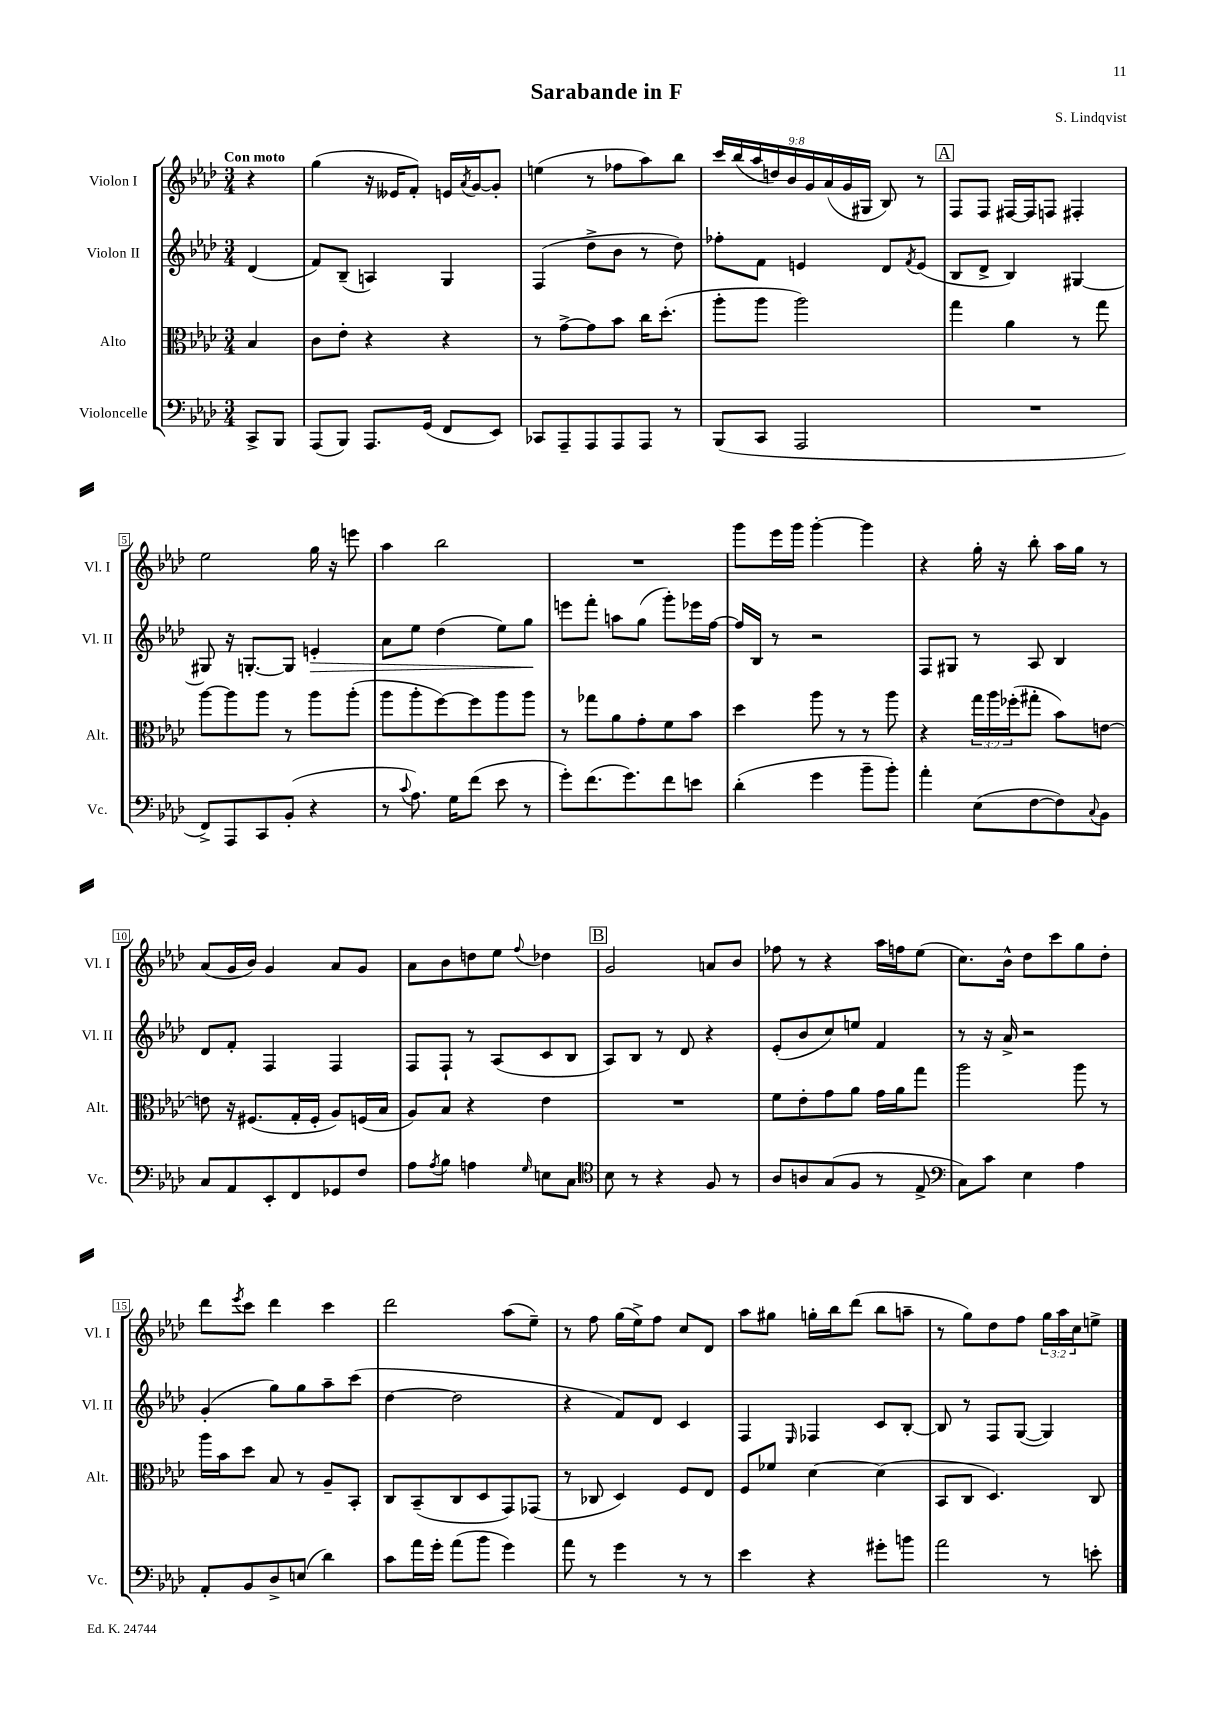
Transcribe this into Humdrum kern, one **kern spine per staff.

**kern	**kern	**kern	**dynam	**kern
*part4	*part3	*part2	*part2	*part1
*staff4	*staff3	*staff2	*staff2	*staff1
*I"Violoncelle	*I"Alto	*I"Violon II	*	*I"Violon I
*I'Vc.	*I'Alt.	*I'Vl. II	*	*I'Vl. I
*clefF4	*clefC3	*clefG2	*	*clefG2
*k[b-e-a-d-]	*k[b-e-a-d-]	*k[b-e-a-d-]	*	*k[b-e-a-d-]
*M3/4	*M3/4	*M3/4	*	*M3/4
=	=	=	=	=
!	!	!	!	!LO:TX:a:B:t=Con moto
8CC^/L	4B-/	(4d-/	.	4r
8BBB-/J	.	.	.	.
=1	=1	=1	=1	=1
(8AAA-/L	8c\L	8f/L)	.	(4gg\
8BBB-/J)	8e-'\J	(8B-~/J	.	.
8.AAA-/L	4r	4An/)	.	16r
.	.	.	.	16e--X/KL
.	.	.	.	8f'/J)
(16GG/Jk	.	.	.	.
8FF/L	4r	4G/	.	16en/LL
.	.	.	.	8qa-/
.	.	.	.	[16g/J
8EE-/J)	.	.	.	8g'/J]
=2	=2	=2	=2	=2
8CC-X/L	8r	(4F/	.	(4een\
8AAA-~/	[8g^\L	.	.	.
8AAA-/	8g\]	8dd-^\L	.	8r
8AAA-/	8b-\J	8b-\J	.	8ff-X\L
8AAA-/J	16cc\KL	8r	.	8aa-\)
.	(8.dd-'\J	.	.	.
8r	.	8dd-\)	.	8bb-\J
=3	=3	=3	=3	=3
(8BBB-/L	8aa-'\L	8ff-X'\L	.	18ccc/LL
.	.	.	.	(18bb-/
.	.	.	.	18aa-/
8CC/J	8aa-\J	8f\J	.	.
.	.	.	.	18ddn/)
.	.	.	.	18b-/
2AAA-/	2aa-\)	4en/	.	.
.	.	.	.	18g/
.	.	.	.	(18a-/
.	.	.	.	18g/
.	.	.	.	18G#X/JJ
.	.	8d-/L	.	8B-/)
.	.	8qf/	.	.
.	.	(8e/J	.	8r
!!LO:REH:place=s1:t=A
=4	=4	=4	=4	=4
2.r	4gg\	8B-/L	.	8F/L
.	.	8d-^/J	.	8F/J
.	4a-\	4B-/)	.	[16F#X/LL
.	.	.	.	16F#/J]
.	.	.	.	8Fn/J
.	8r	[4G#X/	.	4F#X'/
.	8gg\	.	.	.
!!LO:LB:g=z
=5	=5	=5	=5	=5
8FF^/L)	[8aa-\L	8G#X/]	.	2ee-\
8AAA-/	8aa-\]	16r	.	.
.	.	[8.Gn'/L	.	.
8CC/	8aa-\J	.	.	.
(8BB-'/J	8r	8G/J]	.	.
!	!	!	!LO:HP:b	!
4r	8aa-\L	4en'/	>	16gg\
.	.	.	.	16r
.	(8aa-'\J	.	.	8eeen\
=6	=6	=6	=6	=6
8r	8aa-\L	8a-\L	.	4aa-\
8qqc/	.	.	.	.
8.A-\)	8aa-'\	8ee-\J	.	.
.	[8ff\)	(4dd-\	.	2bb-\
16G\KL	.	.	.	.
(8f\J	8ff\]	.	.	.
8e-\	8aa-\	8ee-\L)	.	.
8r	8aa-\J	8gg\J	.	.
.	.	.	]	.
=7	=7	=7	=7	=7
8g'\L)	8r	8eeen\L	.	2.r
(8.f\	8gg-X\L	8fff'\J	.	.
.	8a-\	8aan\L	.	.
8.g\)	.	.	.	.
.	8g'\	(8gg\J	.	.
8f\	8f\	8ggg'\L)	.	.
8en\J	8b-\J	16eee-X\L	.	.
.	.	[16ff\JJ	.	.
=8	=8	=8	=8	=8
(4d-'\	4dd-\	16ff/LL]	.	8ggg\L
.	.	16B-/JJ	.	.
.	.	8r	.	16eee-\L
.	.	.	.	16ggg\JJ
4g\	8aa-\	2r	.	[4ggg'\
.	8r	.	.	.
8b-~\L	8r	.	.	4ggg\]
8b-'\J)	8aa-\	.	.	.
=9	=9	=9	=9	=9
4a-'\	4r	8F/L	.	4r
.	.	8G#X/J	.	.
(8E-\L	24gg\LL	8r	.	16gg'\
.	24aa-\	.	.	.
.	.	.	.	16r
.	(24ff-X'\J	.	.	.
[8F\	8gg#X'\J	8A-/	.	8bb-'\
8F\])	8b-\L)	4B-/	.	16aa-\LL
.	.	.	.	16gg\JJ
8qqC/	.	.	.	.
8BB-\J	[8en\J	.	.	8r
!!LO:LB:g=z
=10	=10	=10	=10	=10
8C/L	8en\]	8d-/L	.	(8a-/L
8AA-/	16r	8f'/J	.	16g/L
.	(8.F#X/L	.	.	16b-/JJ)
8EE-'/	.	4F/	.	4g/
8FF/	16G'/L	.	.	.
.	16F#'/JJ	.	.	.
8GG-X/	8A-/L)	4F/	.	8a-/L
8F/J	(16Fn/L	.	.	8g/J
.	16B-/JJ	.	.	.
=11	=11	=11	=11	=11
8A-\L	8A-/L)	8F/L	.	8a-\L
8qA-/	.	.	.	.
8B-\J	8B-/J	8F`/J	.	8b-\
4An\	4r	8r	.	8ddn\
.	.	(8A-/L	.	8ee-\J
16qqG/	.	.	.	8qqff/
8En\L	4e-\	8c/	.	4dd-X\
8C\J	.	8B-/J	.	.
!!LO:REH:place=s1:t=B
=12	=12	=12	=12	=12
*clefC4	*	*	*	*
8B-\	2.r	8A-/L)	.	2g/
8r	.	8B-/J	.	.
4r	.	8r	.	.
.	.	8d-/	.	.
8F/	.	4r	.	8an/L
8r	.	.	.	8b-/J
=13	=13	=13	=13	=13
8A-/L	8f\L	(8e-'/L	.	8ff-X\
8An/	8e-'\	8b-/	.	8r
(8G/	8g\	8cc/)	.	4r
8F/J	8a-\J	8een/J	.	.
8r	16g\LL	4f/	.	16aa-\LL
.	16a-\J	.	.	16ffn\J
8E-^/	8gg\J	.	.	(8ee-\J
=14	=14	=14	=14	=14
*clefF4	*	*	*	*
8C\L)	2aa-\	8r	.	8.cc\L)
8c\J	.	16r	.	.
.	.	16a-^/	.	16b-^^\Jk
4E-\	.	2r	.	8dd-\L
.	.	.	.	8ccc\
4A-\	8aa-\	.	.	8gg\
.	8r	.	.	8dd-'\J
!!LO:LB:g=z
=15	=15	=15	=15	=15
8AA-'/L	16aa-\LL	(4g'/	.	8ddd-\L
.	16b-\J	.	.	.
.	.	.	.	8qeee-/
8BB-/	8dd-\J	.	.	8ccc\J
8D-^/	8B-/	8gg\L)	.	4ddd-\
(8En/J	8r	8gg\	.	.
4d-\)	8A-~/L	8aa-~\	.	4ccc\
.	8BB-'/J	(8ccc\J	.	.
=16	=16	=16	=16	=16
8c\L	8C/L	[4dd-\	.	2ddd-\
16a-\L	(8BB-~/	.	.	.
16g'\JJ	.	.	.	.
(8a-\L	8C/	2dd-\]	.	.
8b-\J	8D-/	.	.	.
4g\)	8GG/)	.	.	(8aa-\L
.	(8GG-X/J	.	.	8ee-~\J)
=17	=17	=17	=17	=17
8a-\	8r	4r	.	8r
8r	8C-X/	.	.	8ff\
4g\	4D-/)	8f/L)	.	(16gg\LL
.	.	.	.	16ee-^\J)
.	.	8d-/J	.	8ff\J
8r	8F/L	4c/	.	8cc/L
8r	8E-/J	.	.	8d-/J
=18	=18	=18	=18	=18
4e-\	8F/L	4F/	.	8aa-\L
.	8f-X/J	.	.	8gg#X\J
.	.	16qqE-/	.	.
4r	[4d-\	4F-X/	.	16ggn'\LL
.	.	.	.	16bb-\J
.	.	.	.	(8ddd-\J
8g#X'\L	(4d-\]	8c/L	.	8bb-\L
8bn\J	.	[8B-'/J	.	8aan~\J
=19	=19	=19	=19	=19
2a-\	8BB-/L	8B-/]	.	8r
.	8C/J	8r	.	8gg\L)
.	4.D-/)	8F/L	.	8dd-\
.	.	([8G/J	.	8ff\J
8r	.	4G/])	.	24gg\LL
.	.	.	.	24aa-\
.	.	.	.	24cc\J
8en'\	8C/	.	.	8een^\J
==	==	==	==	==
*-	*-	*-	*-	*-
